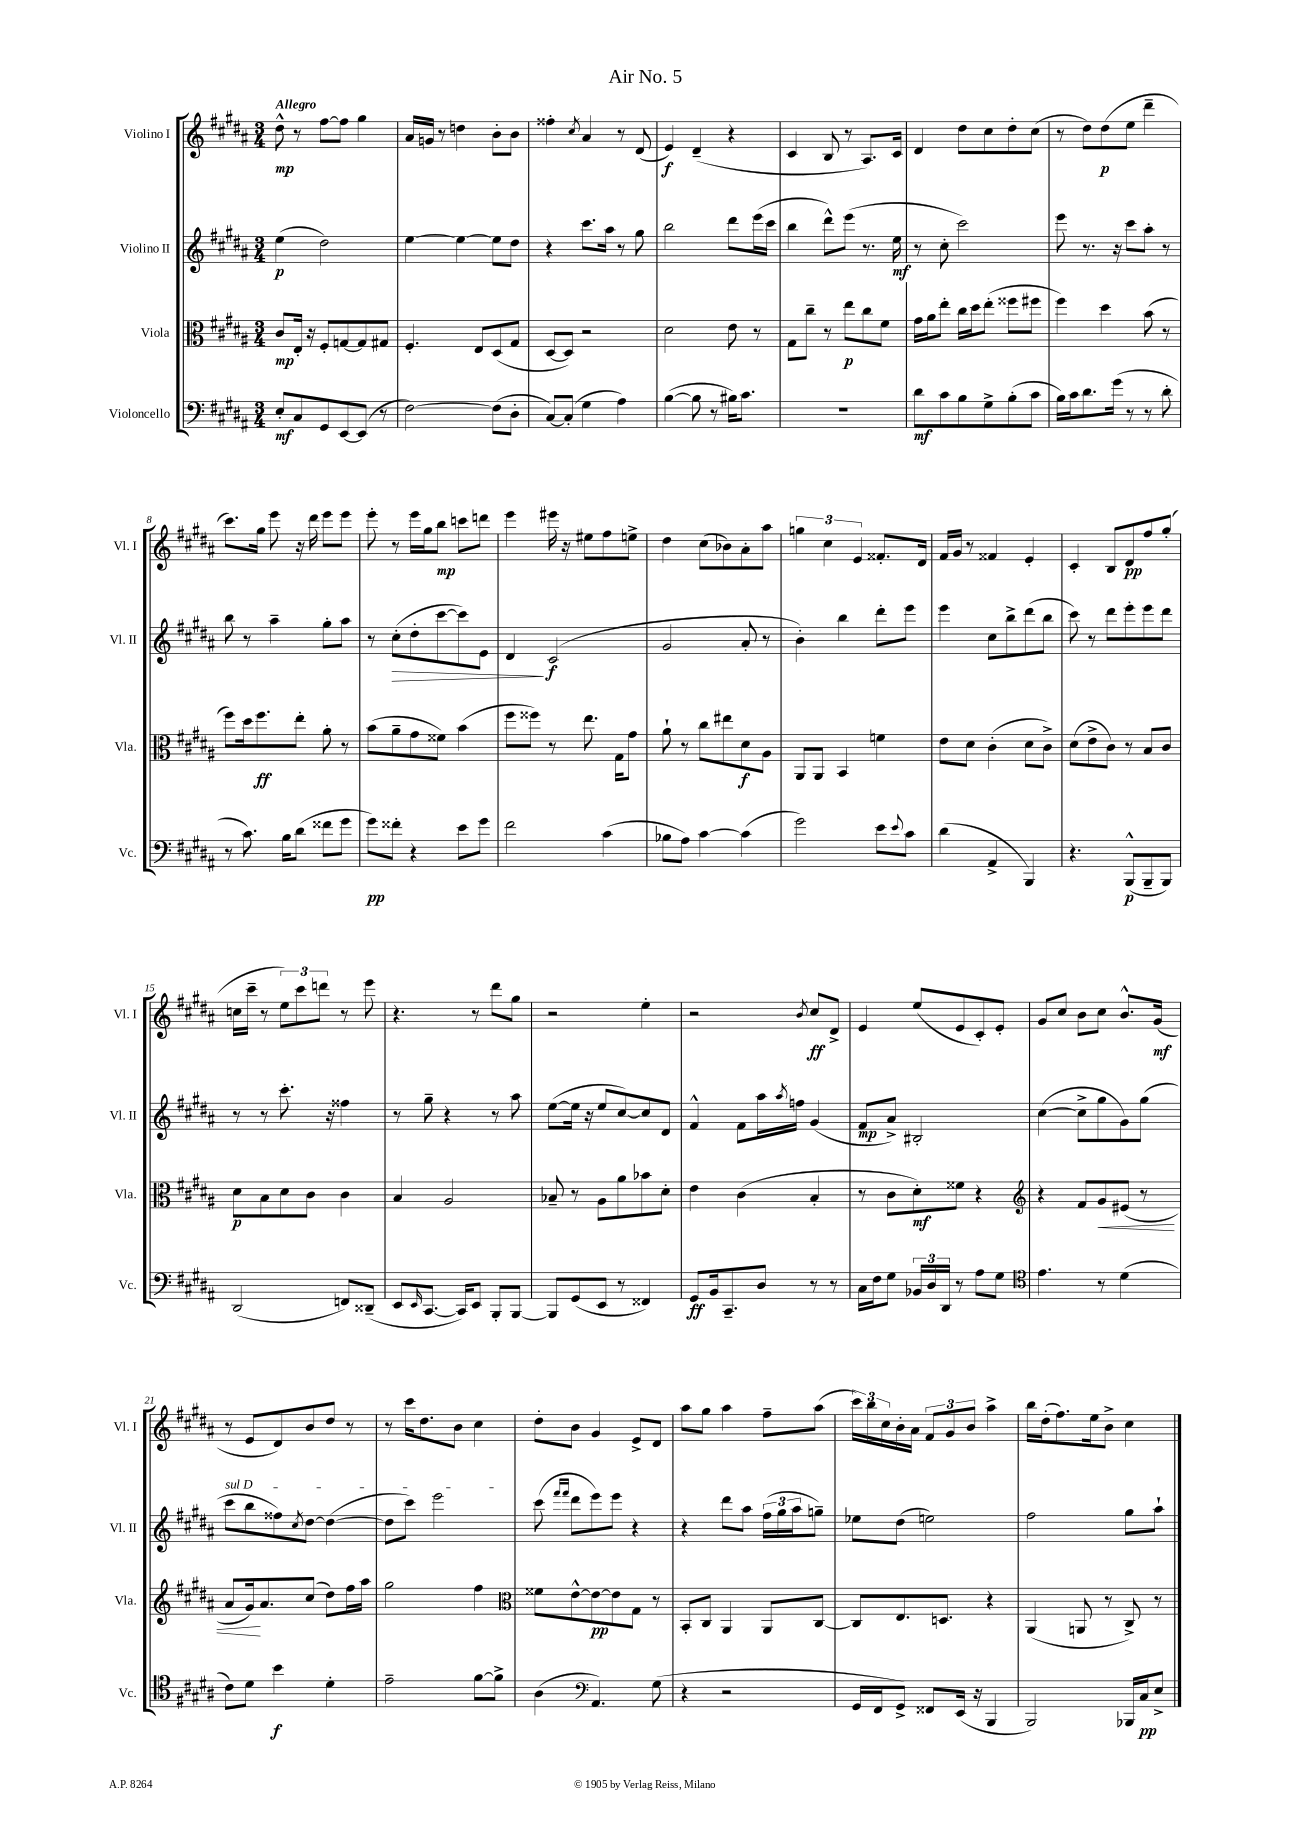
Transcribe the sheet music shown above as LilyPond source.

\header { title = "Air No. 5" }
<<
\new StaffGroup <<
\new Staff = "s0" \with { instrumentName = "Violino I" shortInstrumentName = "Vl. I" } {
    \clef treble \key b \major \numericTimeSignature \time 3/4 \tempo "Allegro"
    dis''8-^\mp r8 fis''8~ fis''8 gis''4 |
    ais'16 g'16 r8 d''4 b'8-. b'8 |
    fisis''4-. \acciaccatura { cis''8 } ais'4 r8 dis'8( |
    e'4\f) dis'4--( r4 |
    cis'4 b8 r8 ais8.) cis'16 |
    dis'4 dis''8 cis''8 dis''8-. cis''8( |
    r8 dis''8) dis''8\p( e''8 dis'''4-- |
    cis'''8.) gis''16 e'''8 r16 dis'''16 e'''8 e'''8 |
    e'''8-. r8 e'''16 gis''16 b''8\mp c'''8 d'''8 |
    e'''4 eis'''16 r16 eis''8 fis''8 e''8-> |
    dis''4 cis''8( bes'8) ais'8-. ais''8 |
    \tuplet 3/2 { g''4 cis''4 e'4 } fisis'8.-. dis'16 |
    fis'16 gis'16 r8 fisis'4 e'4-. |
    cis'4-. b8 dis'8\pp fis''8 gis''8-.( |
    c''16 cis'''16-- r8 \tuplet 3/2 { e''8) cis'''8 d'''8 } r8 e'''8 |
    r4. r8 dis'''8 gis''8 |
    r2 e''4-. |
    r2 \acciaccatura { b'8 } cis''8\ff dis'8-> |
    e'4 e''8( e'8 cis'8-.) e'8-. |
    gis'8 cis''8 b'8 cis''8 b'8.-^ gis'16\mf( |
    r8 e'8 dis'8) b'8 dis''8 r8 |
    r8 cis'''16 dis''8. b'8 cis''4 |
    dis''8-. b'8 gis'4 e'8-> dis'8 |
    ais''8 gis''8 ais''4 fis''8-- ais''8( |
    \tuplet 3/2 { cis'''16) b''16 cis''16 } b'16-. ais'16 \tuplet 3/2 { fis'8 gis'8 b'8 } ais''4-> |
    b''16 dis''16-.( fis''8.) e''16 b'8-> cis''4 \bar "|." |
}
\new Staff = "s1" \with { instrumentName = "Violino II" shortInstrumentName = "Vl. II" } {
    \clef treble \key b \major \numericTimeSignature \time 3/4
    e''4\p( dis''2) |
    e''4~ e''4~ e''8 dis''8 |
    r4 cis'''8. ais''16 r8 gis''8 |
    b''2 dis'''8 e'''16( cis'''16 |
    b''4 dis'''8-^) e'''8( r8. e''16\mf |
    r8 cis''8-. cis'''2) |
    e'''8 r8. r16 cis'''8 ais''8-. r8 |
    b''8 r8 ais''4-- gis''8-. ais''8 |
    r8 cis''8-.\>( dis''8-. cis'''8~ cis'''8) e'8 |
    dis'4\! cis'2\f( |
    gis'2 ais'8-. r8 |
    b'4-.) b''4 dis'''8-. e'''8 |
    e'''4 cis''8 b''8-> dis'''8( b''8 |
    cis'''8) r8 dis'''8 e'''8-. e'''8 dis'''8 |
    r8 r8 cis'''8.-. r16 fisis''4 |
    r8 gis''8-- r4 r8 ais''8 |
    e''8~( e''16 r16 e''8 cis''8~) cis''8 dis'8 |
    fis'4-^ fis'8 ais''16 \acciaccatura { ais''8 } f''16 gis'4( |
    fis'8\mp ais'8->) bis2-. |
    cis''4~( cis''8-> gis''8 gis'8) gis''8( |
    \once \override TextSpanner.bound-details.left.text = \markup { \italic "sul D" } cis'''8\startTextSpan b''8 fisis''8) \acciaccatura { cis''8 } dis''8~ dis''4~( |
    dis''8 cis'''8) e'''2\stopTextSpan |
    cis'''8( \grace { fis'''16 fis'''16 } dis'''8 e'''8) e'''8 r4 |
    r4 dis'''8 ais''8 \tuplet 3/2 { fis''16( gis''16 ais''16 } g''8--) |
    ees''8 dis''8( e''2) |
    fis''2 gis''8 ais''8-! \bar "|." |
}
\new Staff = "s2" \with { instrumentName = "Viola" shortInstrumentName = "Vla." } {
    \clef alto \key b \major \numericTimeSignature \time 3/4
    cis'8\mp e16-. r16 fis8-. g8~ g8 gis8 |
    fis4.-. e8 dis8( gis8 |
    dis8~ dis8) r2 |
    dis'2 e'8 r8 |
    gis8 cis''8-- r8 e''8\p cis''8 fis'8 |
    gis'16 ais'16 e''8-. cis''16 dis''16 e''8-.( fisis''8 fis''8 |
    fis''4) dis''4 b'8( r8 |
    fis''8) dis''16 fis''8.\ff e''8-. ais'8-. r8 |
    b'8( ais'8-- gis'8 fisis'8) b'4( |
    fis''8 fisis''8) r8 e''8. gis16 gis'8 |
    ais'8-! r8 cis''8 eis''8 dis'8\f ais8 |
    ais,8 ais,8 b,4 f'4 |
    e'8 dis'8 cis'4-.( dis'8 cis'8->) |
    dis'8( e'8-> cis'8) r8 b8 cis'8 |
    dis'8\p b8 dis'8 cis'8 cis'4 |
    b4 ais2 |
    bes8-- r8 ais8 ais'8 bes'8 dis'8-. |
    e'4 cis'4( b4-. |
    r8 cis'8 dis'8-.\mf) fisis'8 r4 |
    \clef treble r4 fis'8 gis'8\< eis'8( r8 |
    ais'8 gis'16\!) ais'8. cis''8( dis''8) fis''16 ais''16 |
    gis''2 fis''4 |
    \clef alto fisis'8 e'8~-^ e'8~\pp e'8 gis8 r8 |
    b,8-. cis8 ais,4 ais,8 cis8~ |
    cis8 e8. d8. r4 |
    ais,4( a,8 r8 cis8->) r8 \bar "|." |
}
\new Staff = "s3" \with { instrumentName = "Violoncello" shortInstrumentName = "Vc." } {
    \clef bass \key b \major \numericTimeSignature \time 3/4
    e8-.\mf cis8 gis,8 e,8~ e,8( r8 |
    fis2~) fis8( dis8-. |
    cis8~) cis8-.( gis4 ais4) |
    b4~( b8 r8 bis16) cis'8. |
    r2. |
    dis'8\mf cis'8 b8 gis8-> b8-.( cis'8 |
    b16) cis'16 dis'8. gis'16( r8 r8 dis'8-. |
    r8 cis'8.) b16 dis'8( fisis'8 gis'8 |
    gis'8\pp) fisis'8-. r4 e'8 gis'8 |
    fis'2 cis'4( |
    bes8 ais8) cis'4~ cis'4( |
    gis'2) e'8 \appoggiatura { e'8 } cis'8 |
    dis'4( ais,4-> b,,4) |
    r4. b,,8-^\p( b,,8-- b,,8) |
    dis,2( f,8) disis,8--( |
    e,8 \grace { e,16 } cis,8.~ cis,16) e,8 b,,8-. b,,8~ |
    b,,8 gis,8( e,8 r8 fisis,4) |
    gis,8\ff b,16 cis,8.-- dis8 r8 r8 |
    cis16 fis16 gis8 \tuplet 3/2 { bes,16 dis16 dis,16 } r8 ais8 gis8 |
    \clef tenor e'4. r8 dis'4( |
    cis'8) dis'8 b'4\f dis'4-. |
    e'2-- fis'8~ fis'8-> |
    ais4( \clef bass ais,4.) gis8( |
    r4 r2 |
    gis,16 fis,16 gis,8->) fisis,8 e,16( r16 b,,4 |
    b,,2) bes,,16 cis16\pp e8-> \bar "|." |
}
>>
>>
